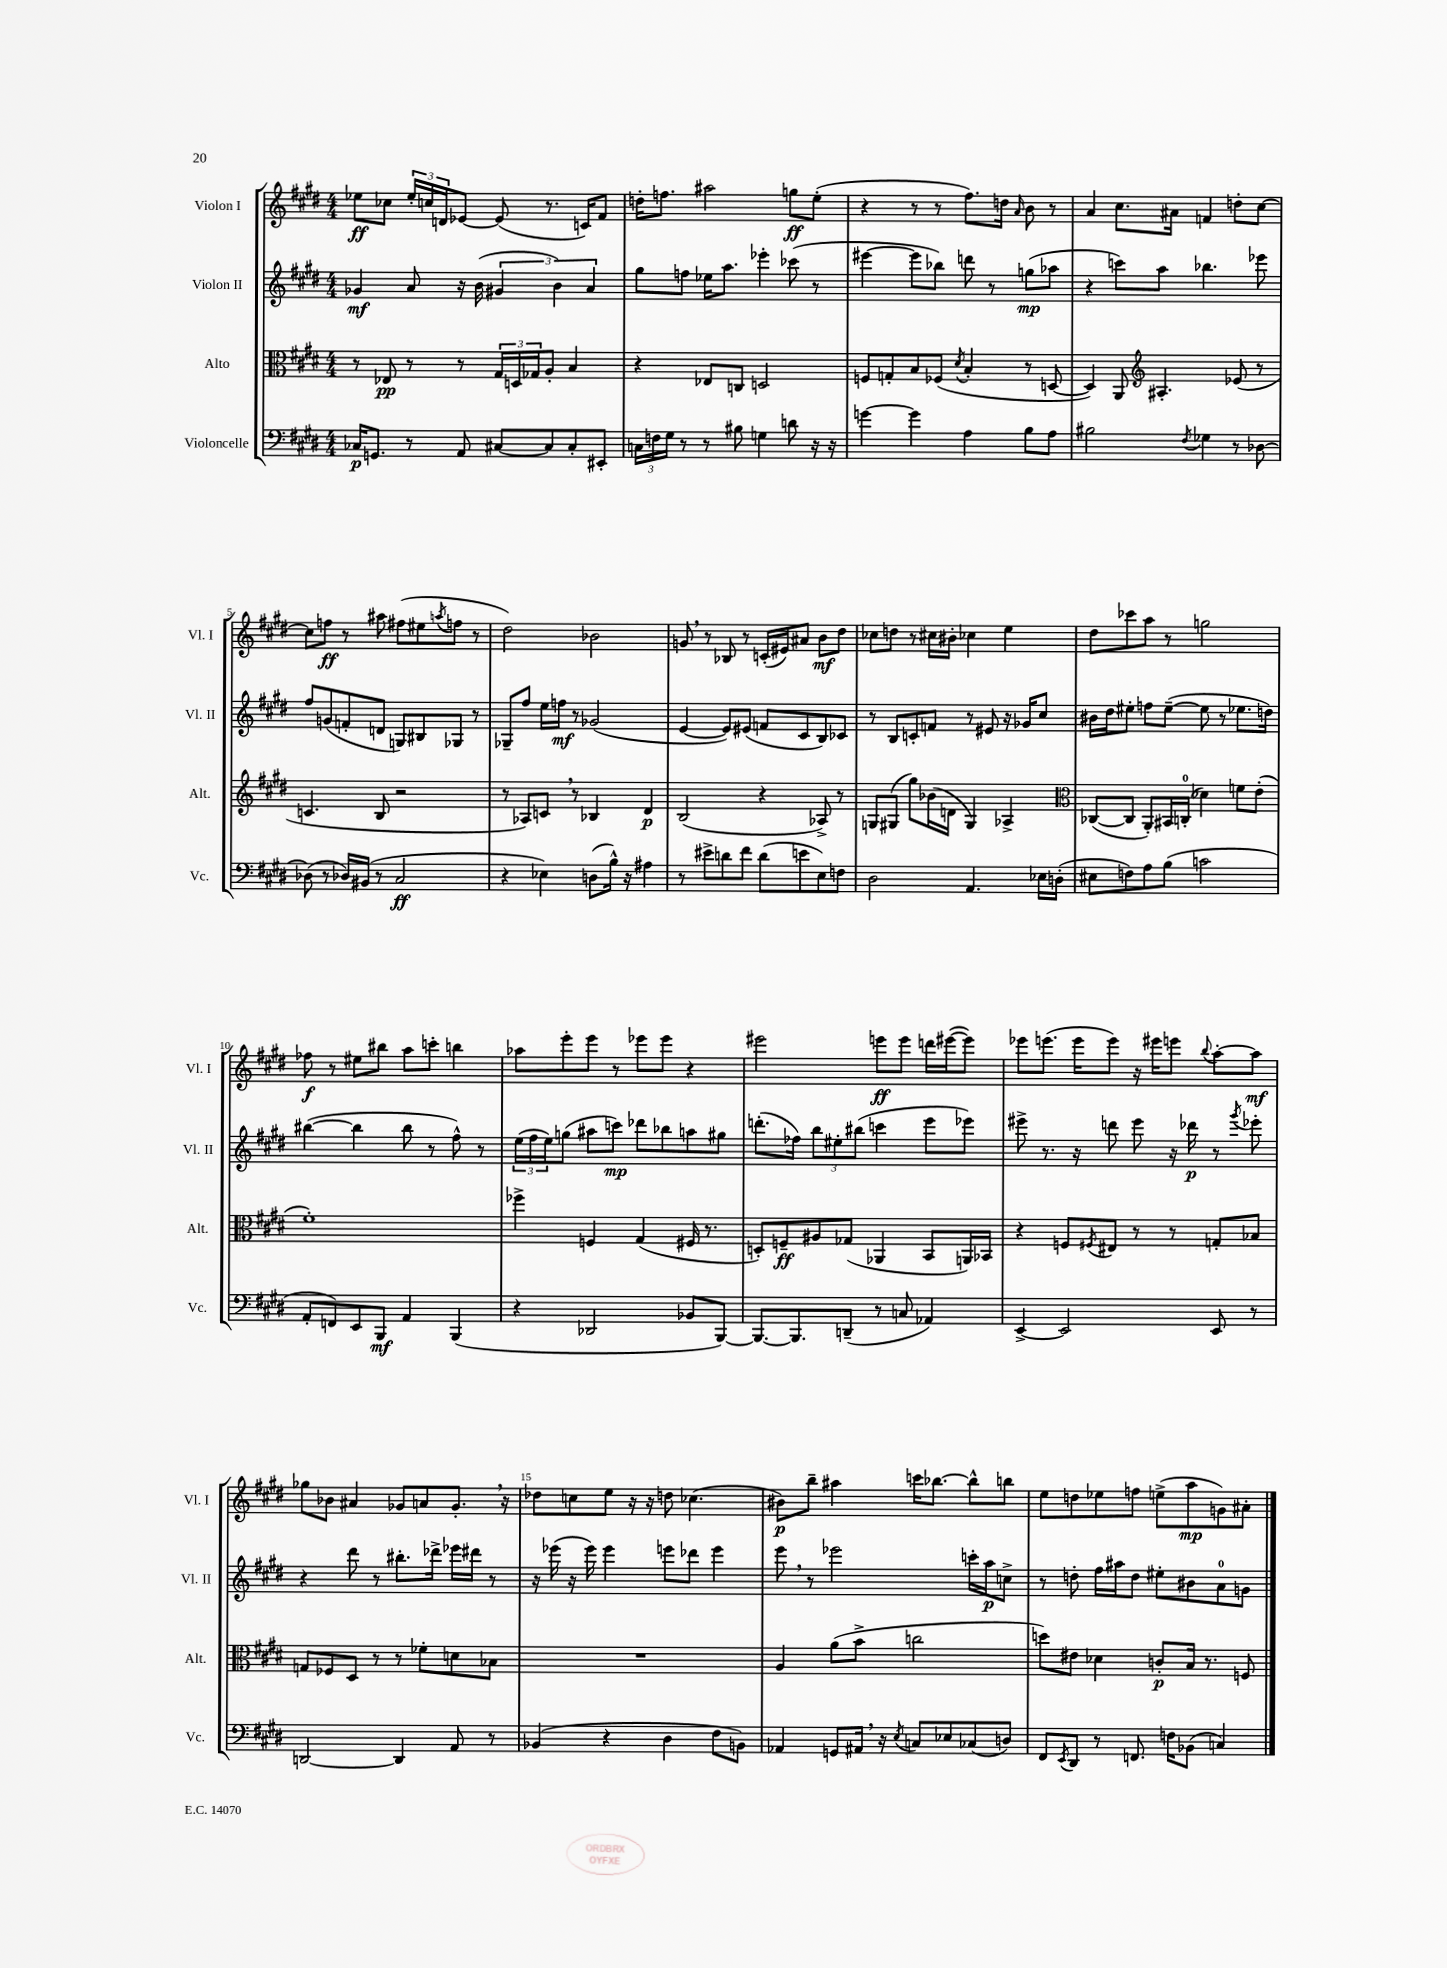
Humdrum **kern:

**kern	**kern	**kern	**kern
*staff4	*staff3	*staff2	*staff1
*clefF4	*clefC3	*clefG2	*clefG2
*k[f#c#g#d#]	*k[f#c#g#d#]	*k[f#c#g#d#]	*k[f#c#g#d#]
*M4/4	*M4/4	*M4/4	*M4/4
16C-	8r	4g-	8ee-
8.GG	.	.	.
.	8E-	.	8cc-
8r	8r	8a	24ee-'
.	.	.	24cc
.	.	.	24d
8AA	8r	16r	[8e-
.	.	(16b	.
[8C#	24G#	6g#	(8e-]
.	24D	.	.
.	24G-	.	.
8C#]	8A'	.	8.r
.	.	6b)	.
8C#'	4B	.	.
.	.	.	16c)
.	.	6a	.
8EE#'	.	.	8f#
=	=	=	=
24C	4r	8gg#	16dd'
24F	.	.	.
.	.	.	8.ff
24G#	.	.	.
8r	.	8ff	.
8r	8E-	16ee-	2aa#
.	.	8.aa	.
8B#	8C	.	.
4G	2D	4eee-'	.
8d	.	(8ccc-	8gg
16r	.	8r	(8ee'
16r	.	.	.
=	=	=	=
[4g	8F	[4eee#	4r
.	8G'	.	.
4g]	8B	8eee#]	8r
.	(8F-	8bb-)	8r
.	8qd#	.	.
4A	4B'	8ddd	8.ff#)
.	.	8r	.
.	.	.	16dd
.	.	.	16qqa
8B	8r	(8gg	8b
8A	[8D	8aa-	8r
=	=	=	=
2B#	4D])	4r	4a
.	8AA	8ccc)	8.cc#
*	*clefG2	*	*
.	4.A#'	8aa	.
.	.	.	16a#
8qF#	.	.	.
4G-	.	4.bb-	4f
8r	(8e-	.	8dd'
[8D-	8r	8eee-	[8cc#
=	=	=	=
(8D-]	4.c	8ff#	8cc#]
8r	.	(8g	8ff
16D-)	.	8f'	8r
(16BB#	.	.	.
8r	8B	8d	8aa#
2C#	2r	8G)	(8ff#
.	.	8B#	8ee#
.	.	.	8qaa
.	.	8G-	8ff
.	.	8r	8r
=	=	=	=
4r	8r	8G-~	2dd#)
.	8A-)	8ff#	.
4E-)	8c	16ee	.
.	.	16ff	.
.	8r	8r	.
(8D	4B-	(2g-	2b-
16B^^)	.	.	.
16r	.	.	.
4A#	4d#	.	.
=	=	=	=
8r	(2B	[4e	8g
8e#^	.	.	8r
8d	.	8e])	8B-
8f#	.	(8e#	8r
(8d	4r	8f	(16c'
.	.	.	16e#)
8e	.	8c#	8a#
8E)	8A-^)	8B)	8b
8F	8r	8c-	8dd#
=	=	=	=
2D#	8G	8r	8cc-
.	(8G#	8B	8dd
.	8gg#)	8c'	8r
.	(16b-	8f	16cc#
.	16d	.	16b#'
4.AA	4G#)	8r	4cc-
.	.	8e#	.
.	4A-^	16r	4ee
.	.	16g-	.
16E-	.	8cc#	.
(16D'	.	.	.
=	=	=	=
*	*clefC3	*	*
8E#	([8C-	16b#	8dd#
.	.	16dd#	.
8F)	8C-]	8ee#'	8ccc-
8A	8AA')	8ff	8aa
(8B	16BB#	([8ee#~	8r
.	(16C'	.	.
2c	4d-)	8ee#]	2gg
.	.	8r	.
.	8f	8.ee-	.
.	(8e'	.	.
.	.	16dd)	.
=	=	=	=
8AA'	1f#')	([4bb#	8ff-
8FF)	.	.	8r
8EE	.	4bb#]	8ee#
8BBB	.	.	8bb#
4AA	.	8bb#	8aa
.	.	8r	8ccc'
(4BBB	.	8ff#^^)	4bb
.	.	8r	.
=	=	=	=
4r	4ff-^	(24ee	8aa-
.	.	24ff#	.
.	.	24ee)	.
.	.	(8gg	8eee'
2DD-	4F	8aa#	8eee
.	.	8ccc)	8r
.	(4G#	8ddd-	8eee-
.	.	8bb-	8eee-
8BB-	16F#	8aa	4r
.	8.r	.	.
[8BBB)	.	8gg#	.
=	=	=	=
8.BBB_	8D')	(8.ddd'	2eee#
.	8F~	.	.
8.BBB]	.	16ff-)	.
.	8A#	12bb	.
.	.	12ee#'	.
(8DD~	(8G-	.	.
.	.	(12bb#	.
8r	4AA-	4ccc	8eee
8C	.	.	8eee
4AA-)	8BB	8eee	16ddd
.	.	.	([16eee#
.	16AA)	8eee-)	8eee#])
.	16BB-	.	.
=	=	=	=
[4EE^	4r	8eee#^	8eee-
.	.	8.r	(8.eee
2EE]	8F	.	.
.	.	16r	16eee
.	8qF#	.	.
.	8E#	8ddd	8eee)
.	8r	8eee#	16r
.	.	.	16eee#
.	8r	16r	8eee
.	.	16ddd-	.
.	.	.	8qqbb
8EE	8G'	8r	[8aa'
.	.	8qggg#	.
8r	8B-	8eee-'	8aa]
=	=	=	=
[2DD	8G	4r	8gg-
.	8F-	.	8b-
.	8D#	8ddd#	4a#
.	8r	8r	.
4DD]	8r	8.bb#'	8g-
.	8f-'	.	8a
.	.	16ddd-^	.
8AA	8d	16eee-	8.g-'
.	.	16ddd#	.
8r	8B-	8r	.
.	.	.	16r
=	=	=	=
(4BB-	1r	16r	8dd-
.	.	(16eee-	.
.	.	16r	8cc
.	.	16eee-)	.
4r	.	4eee-	8ee
.	.	.	16r
.	.	.	16r
4D#	.	8eee	8dd
.	.	8ddd-	(4.cc-
8F#	.	4eee	.
8BB)	.	.	.
=	=	=	=
4AA-	4A	8eee	8b#)
.	.	8r	8bb~
8GG	(8a	2eee-	4aa#
16AA#	8b^	.	.
16r	.	.	.
8qE	.	.	.
8C	2cc	.	16ccc
.	.	.	[8.bb-
8E-	.	.	.
(8C-	.	16ccc'	8bb-^^]
.	.	16aa	.
8D)	.	8cc^	8bb
=	=	=	=
8FF#	8dd)	8r	8ee
8qEE	.	.	.
8DD#	8e#	8dd'	8dd
8r	4d-	16ff#	8ee-
.	.	16aa#	.
8.FF	.	8dd	8ff
.	8c'	8ee#'	(8ee^
16F	.	.	.
(8BB-	16B	8b#	8aa
.	8.r	.	.
4C)	.	8a	8g)
.	8F	8g	8a#'
==	==	==	==
*-	*-	*-	*-
